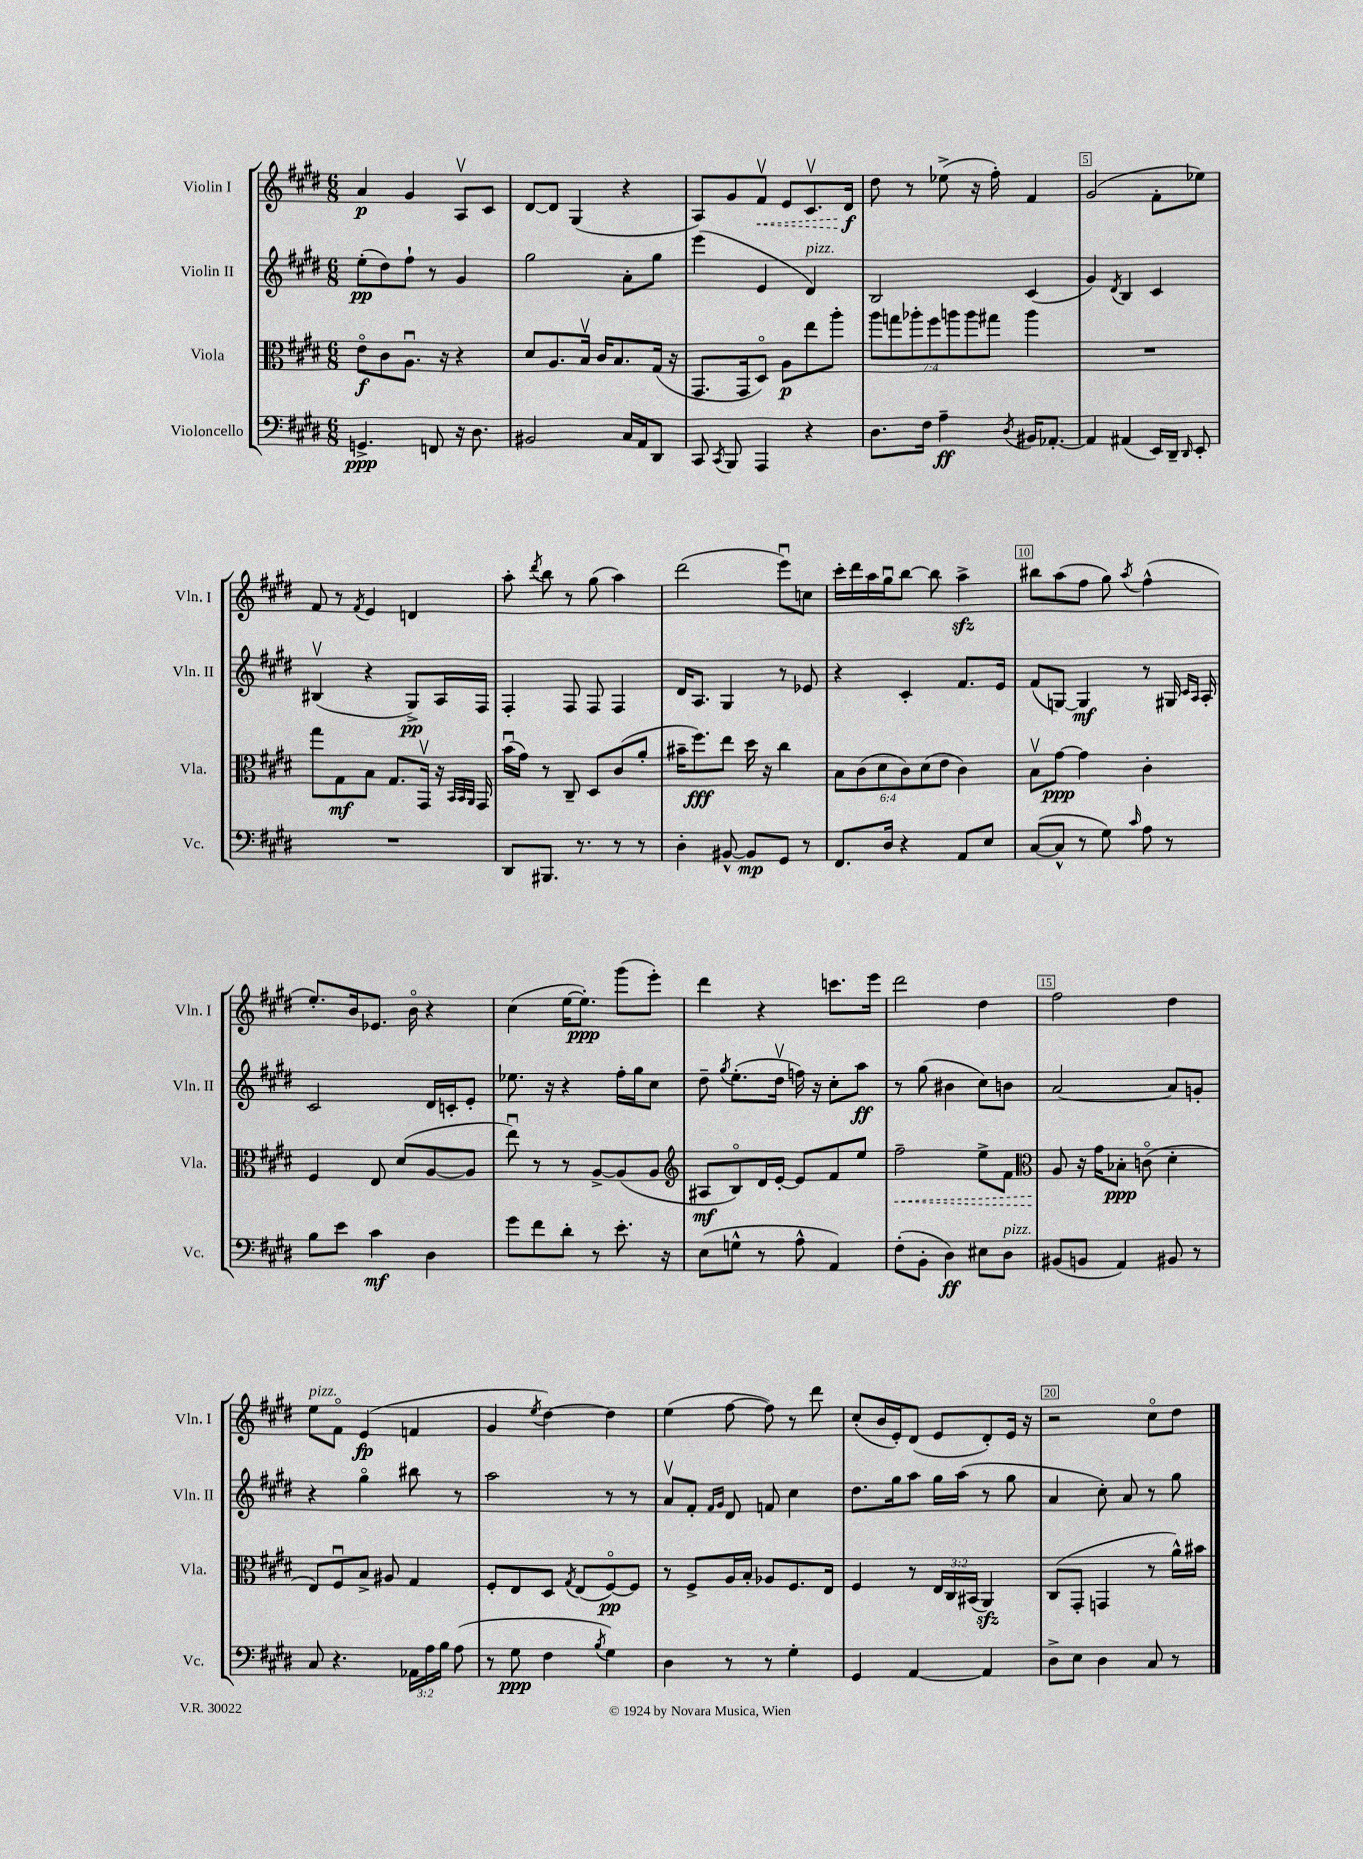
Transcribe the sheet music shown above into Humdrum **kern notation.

**kern	**kern	**kern	**kern
*staff4	*staff3	*staff2	*staff1
*clefF4	*clefC3	*clefG2	*clefG2
*k[f#c#g#d#]	*k[f#c#g#d#]	*k[f#c#g#d#]	*k[f#c#g#d#]
*M6/8	*M6/8	*M6/8	*M6/8
4.GG^/	8eo\L	(8ee'\L	4a/
.	8c#\	8dd#\)	.
.	8.Au\J	8ff#`\J	4g#/
8FF/	.	8r	.
.	16r	.	.
16r	4r	4g#/	8Av/L
8.D#\	.	.	.
.	.	.	8c#/J
=	=	=	=
2BB#/	8d#/L	2gg#\	[8d#/L
.	8.A/	.	8d#/]J
.	.	.	(4G#/
.	16Bv/Jk	.	.
.	16c#/LK	.	.
.	8.B/	.	.
16C#/LL	.	8a'\L	4r
16AA/J	.	.	.
8DD#/J	(16G#/Jk	8gg#\J	.
.	16r	.	.
=	=	=	=
8CC#/	8.GG#/L	(4eee\	8A/L)
8qCC#/	.	.	.
8BBB/	.	.	8g#/
.	16GG#/k	.	.
4AAA/	8D#o/J)	4e/	8f#v/J
.	8A\L	.	8e/L
4r	8ee\	4d#/)	8.c#v/
.	8aa'\J	.	.
.	.	.	16d#/Jk
=	=	=	=
8.D#\L	14aa\L	2B/	8dd#\
.	14gg\	.	.
.	.	.	8r
.	14aa-'\	.	.
16F#\Jk	.	.	.
.	14ff#\	.	.
4A~\	.	.	(8ee-^\
.	14aa\	.	.
.	14aa\	.	.
.	.	.	16r
.	14gg#\J	.	.
.	.	.	16ff#'\)
8qD#/	.	.	.
16BB#/LK	4aa\	(4c#/	4f#/
[8.AA-'/J	.	.	.
=	=	=	=
4AA-/]	2.r	4g#/)	(2g#/
.	.	8qd#/	.
(4AA#/	.	4B/	.
16EE/LL)	.	4c#/	8f#'\L
16DD#~/JJ	.	.	.
16qqDD#/	.	.	.
8EE'/	.	.	8ee-\J)
=	=	=	=
2.r	8gg#\L	(4B#v/	8f#/
.	8G#\	.	8r
.	.	.	8qf#/
.	8B\J	4r	4e/
.	8.G#/L	.	.
.	.	8G#^/L)	4d/
.	16GG#v/Jk	.	.
.	16r	16A/L	.
.	32qqBB/LLL	.	.
.	32qqBB/	.	.
.	32qqAA/JJJ	.	.
.	16GG#/	16F#/JJ	.
=	=	=	=
8DD#/L	(16bu\LL	4F#'/	8aa'\
.	16g#\JJ)	.	.
.	.	.	8qddd#/
8.BBB#/J	8r	.	8bb\
.	8C#~/	8F#/	8r
8.r	.	.	.
.	8D#/L	8F#/	(8gg#\
8r	(8c#/	4F#/	4aa\)
8r	8a'/J	.	.
=	=	=	=
4D#'\	16b#~\LK	16d#/LK	(2ddd#\
.	8.ff#\)	8.A/J	.
[8BB#^^/	8ee\J	4G#/	.
8BB#/]L	16dd#\	.	.
.	16r	.	.
8GG#/J	4cc#\	8r	8eeeu\L)
8r	.	8e-/	8cc\J
=	=	=	=
8.FF#/L	12B\L	4r	16ccc#'\LL
.	.	.	16ddd#\
.	(12c#\	.	.
.	.	.	16aa\
.	12d#\	.	.
16D#/Jk	.	.	16gg#u\J
4r	12c#\)	4c#'/	[8bb\J
.	(12d#\	.	.
.	.	.	8bb\]
.	12e\J	.	.
8AA/L	4c#\)	8.f#/L	4aa^\
8E/J	.	.	.
.	.	16e/Jk	.
=	=	=	=
([8C#/L	8Bv\L	(8f#/L	8bb#\L
8C#^^/]J	[8g#\J	[8G/J)	(8aa\
8r	4g#\]	4G/]	8ff#\J
8G#\)	.	.	8gg#\)
16qqc#/	.	.	8qaa/
8A\	4c#'\	8r	(4ff#^^\
8r	.	16G#/	.
.	.	16qqc#/LL	.
.	.	16qqA/JJ	.
.	.	16A'/	.
=	=	=	=
8B\L	4F#/	2c#/	8.ee'/L)
8e\J	.	.	.
.	.	.	16b/k
4c#\	8E/	.	8.e-/J
.	(8d#/L	.	.
.	.	.	16bo\
4D#\	[8A/	16d#/LL	4r
.	.	16c'/J	.
.	8A/]J	8e'/J	.
=	=	=	=
8g#\L	8eeu\)	8.ee-\	(4cc#\
8f#\	8r	.	.
.	.	16r	.
8d#'\J	8r	4r	[16ee\LK
.	.	.	8.ee'\]J)
8r	[8A^/L	.	.
8.e'\	(8A/]	16ff#'\LL	(8ggg#\L
.	.	16gg#\J	.
.	8A/J	8cc#\J	8eee'\J)
16r	.	.	.
=	=	=	=
*	*clefG2	*	*
(8E\L	8A#/L	8dd#~\	4ddd#\
.	.	8qgg#/	.
8G^^\J	8Bo/)	(8.ee'\L	.
8r	16d#/L	.	4r
.	[16e'/JJ	16dd#v\Jk	.
8A^^\	8e/]L	16ff\)	.
.	.	16r	.
4AA/)	8f#/	8cc#'\L	8.ccc\L
.	8ee/J	8aa\J	.
.	.	.	16eee\Jk
=	=	=	=
(8F#'\L	2ff#~\	8r	2ddd#\
8BB'\J	.	(8gg#\	.
4D#\)	.	4b#\	.
8E#\L	8ee^\L	8cc#\L)	4dd#\
8D#\J	8f#\J	8b\J	.
=	=	=	=
*	*clefC3	*	*
(8BB#/L	8A/	[2a/	2ff#\
8BB/J	16r	.	.
.	16g#\LK	.	.
4AA/)	8B-'\J	.	.
.	(8co\	.	.
8BB#/	4d#'\	8a/]L	4dd#\
8r	.	8g'/J	.
=	=	=	=
8C#/	8E/L)	4r	8ee\L
4.r	8F#u/	.	8f#o\J
.	8B^/J	4gg#o\	(4e/
.	8A#/	.	.
24AA-\LL	4G#/	8bb#\	4f/
24A\	.	.	.
24B\JJ	.	.	.
(8A\	.	8r	.
=	=	=	=
8r	8F#'/L	2aa\	4g#/
8G#\	8E/	.	.
.	.	.	8qee/
4F#\	8D#/J	.	[4dd#\)
.	8qG#/	.	.
.	(8E/L	.	.
8qB/	.	.	.
4G#\)	[8F#o/)	8r	4dd#\]
.	8F#/]J	8r	.
=	=	=	=
4D#\	8r	8av/L	(4ee\
.	8F#^/L	8f#'/J	.
.	.	16qqf#/LL	.
.	.	16qqg#/JJ	.
8r	16A/L	8d#/	[8ff#\
.	16B'/JJ	.	.
8r	8A-/L	8f/	8ff#\])
4G#'\	8.F#/	4cc#\	8r
.	.	.	8ddd#\
.	16E/Jk	.	.
=	=	=	=
4GG#/	4F#/	8.dd#\L	(8cc#'/L
.	.	.	16b/L
.	.	16gg#\k	16e'/J)
[4AA/	8r	8aa\J	(8d#/J
.	24E/LL	16gg#\LL	8e/L
.	24C#/	.	.
.	.	(16aa\JJ	.
.	(24BB#/JJ	.	.
4AA/]	4AA/)	8r	8d#'/)
.	.	8gg#\	16e/Jk
.	.	.	16r
=	=	=	=
8D#^\L	(8C#/L	4a/	2r
8E\J	8GG#'/J	.	.
4D#\	4GG/	8cc#'\)	.
.	.	8a/	.
8C#/	8r	8r	8cc#o\L
8r	16a^^\LL)	8gg#\	8dd#\J
.	16b#\JJ	.	.
==	==	==	==
*-	*-	*-	*-
